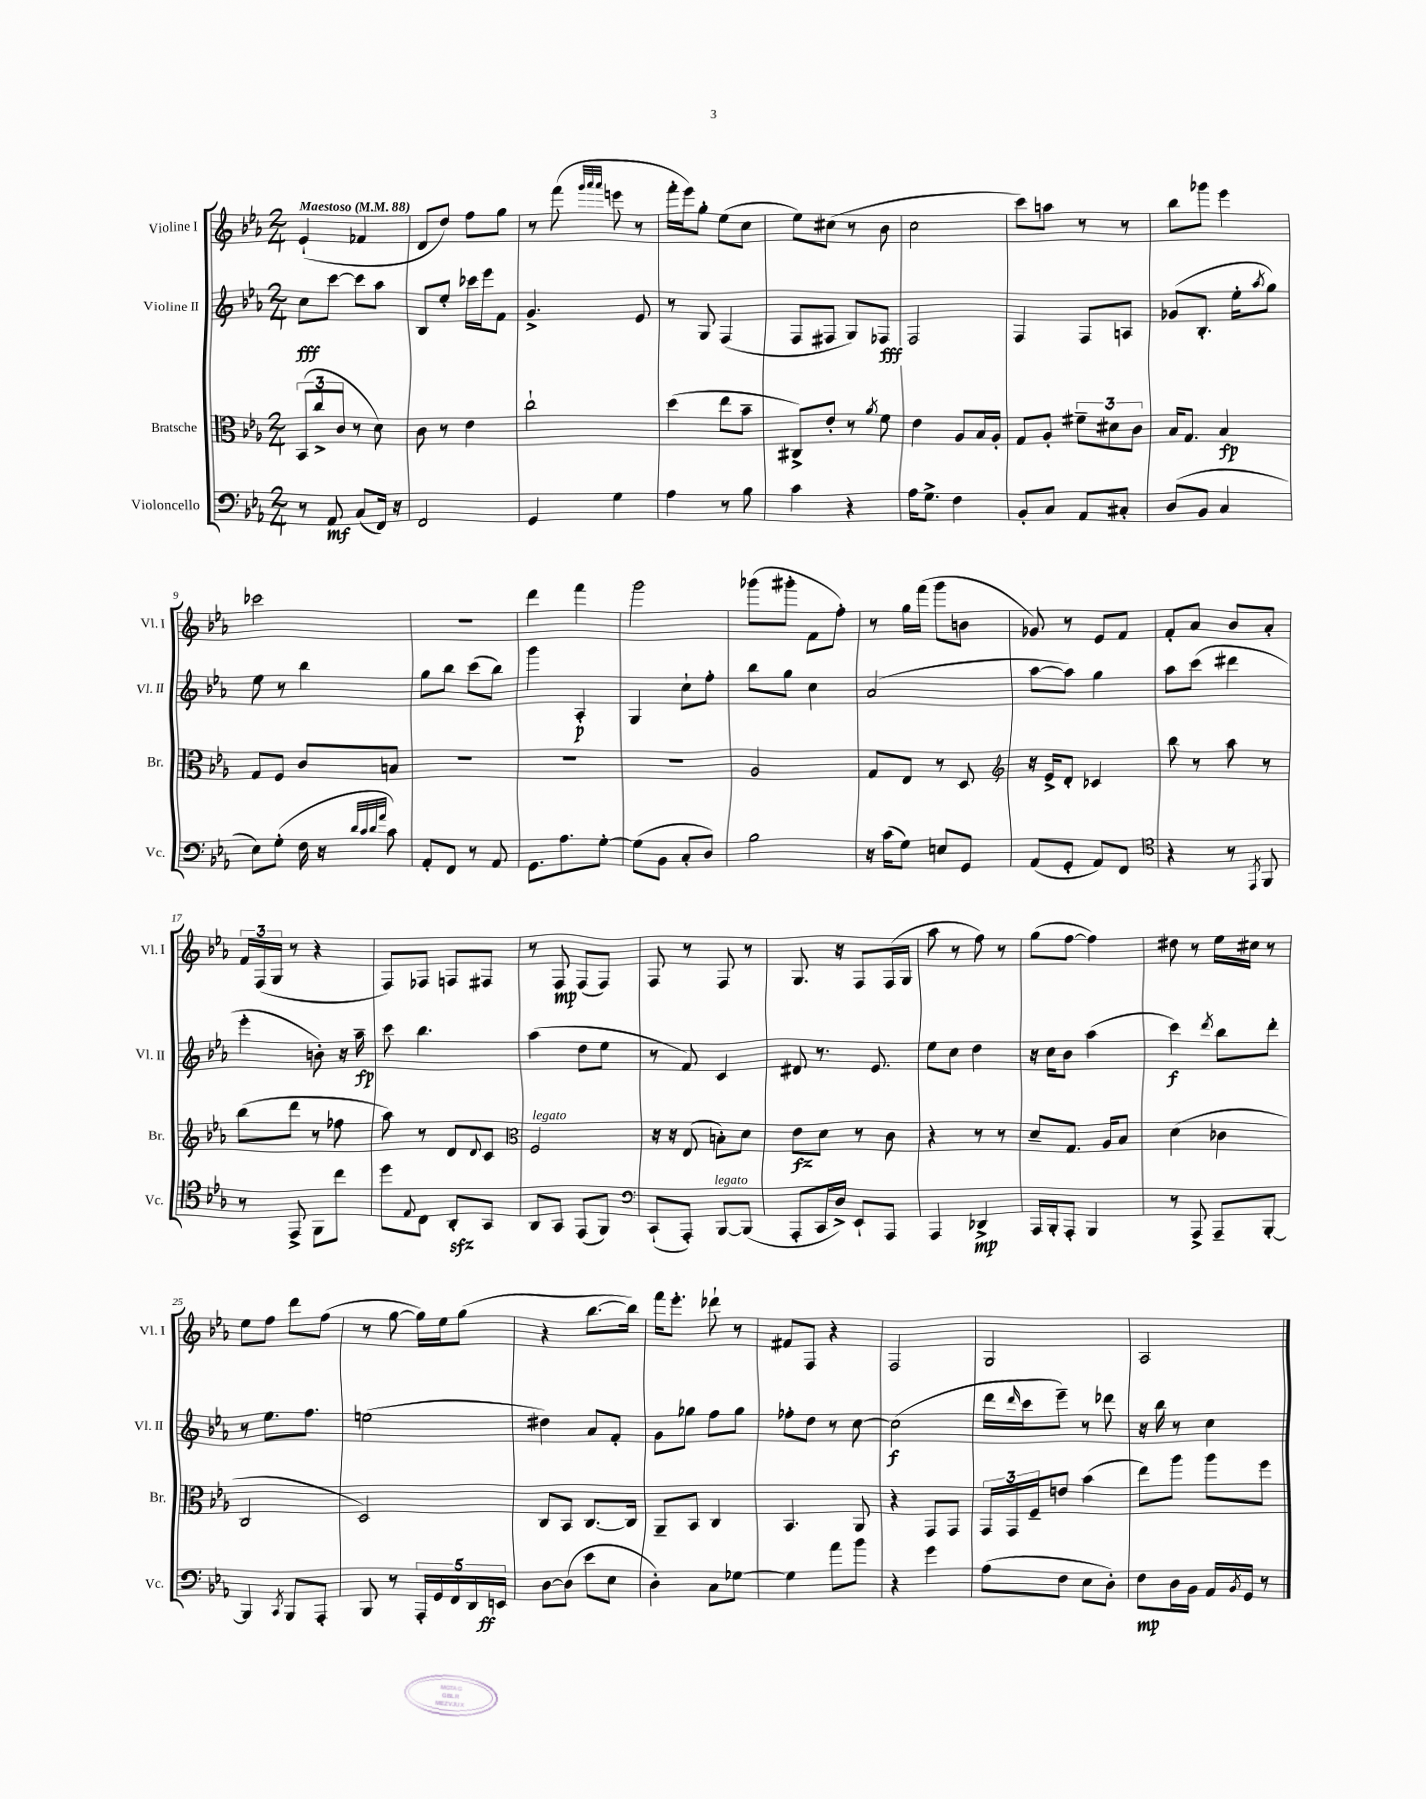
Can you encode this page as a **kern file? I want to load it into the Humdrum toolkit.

**kern	**dynam	**kern	**dynam	**kern	**dynam	**kern	**dynam
*part4	*part4	*part3	*part3	*part2	*part2	*part1	*part1
*staff4	*staff4	*staff3	*staff3	*staff2	*staff2	*staff1	*staff1
*I"Violoncello	*	*I"Bratsche	*	*I"Violine II	*	*I"Violine I	*
*I'Vc.	*	*I'Br.	*	*I'Vl. II	*	*I'Vl. I	*
*clefF4	*	*clefC3	*	*clefG2	*	*clefG2	*
*k[b-e-a-]	*	*k[b-e-a-]	*	*k[b-e-a-]	*	*k[b-e-a-]	*
*M2/4	*	*M2/4	*	*M2/4	*	*M2/4	*
*MM88	*	*MM88	*	*MM88	*	*MM88	*
=1	=1	=1	=1	=1	=1	=1	=1
!	!	!	!	!	!	!LO:TX:a:B:t=Maestoso	!
8r	.	(12BB-/L	.	8cc\L	fff	(4e-`/	.
.	.	12cc^/	.	.	.	.	.
8AA-/	mf	.	.	[8ccc\J	.	.	.
.	.	12c/J	.	.	.	.	.
(8C/L	.	8r	.	8ccc\L]	.	4f-X/	.
16FF/Jk)	.	8d\)	.	8aa-\J	.	.	.
16r	.	.	.	.	.	.	.
=2	=2	=2	=2	=2	=2	=2	=2
2FF/	.	8c\	.	8B-/L	.	8d/L	.
.	.	8r	.	8ee-'/J	.	8dd/J)	.
.	.	4e-\	.	16ccc-X\LL	.	8ff\L	.
.	.	.	.	16eee-\J	.	.	.
.	.	.	.	8f\J	.	8gg\J	.
=3	=3	=3	=3	=3	=3	=3	=3
4GG/	.	2cc`\	.	4.g^/	.	8r	.
.	.	.	.	.	.	(8fff\	.
.	.	.	.	.	.	32qqggg/LLL	.
.	.	.	.	.	.	32qqaaa-/	.
.	.	.	.	.	.	32qqaaa-/JJJ	.
4G\	.	.	.	.	.	8eeen\	.
.	.	.	.	8e-/	.	8r	.
=4	=4	=4	=4	=4	=4	=4	=4
4A-\	.	(4dd\	.	8r	.	16fff'\LL	.
.	.	.	.	.	.	16eee-\J)	.
.	.	.	.	8G/	.	8gg'\J	.
8r	.	8ee-\L	.	(4F/	.	(8ee-\L	.
8B-\	.	8b-~\J	.	.	.	8cc\J	.
=5	=5	=5	=5	=5	=5	=5	=5
4c\	.	8C#X^/L)	.	8F/L	.	8ee-\L)	.
.	.	8e-'/J	.	8F#X/J	.	(8cc#X\J	.
4r	.	8r	.	8G/L)	.	8r	.
.	.	8qa-/	.	.	.	.	.
.	.	8f\	.	8F-X/J	fff	8b-\	.
=6	=6	=6	=6	=6	=6	=6	=6
16A-\KL	.	4e-\	.	2F/	.	2cc\	.
8.G^\J	.	.	.	.	.	.	.
4F\	.	8A-/L	.	.	.	.	.
.	.	16B-/L	.	.	.	.	.
.	.	16A-'/JJ	.	.	.	.	.
=7	=7	=7	=7	=7	=7	=7	=7
8BB-'/L	.	8G/L	.	4F/	.	8ccc\L)	.
8C/J	.	8A-'/J	.	.	.	8aan\J	.
8AA-/L	.	12f#X~\L	.	8F/L	.	8r	.
.	.	12d#X\	.	.	.	.	.
8C#X'/J	.	.	.	8An/J	.	8r	.
.	.	12c\J	.	.	.	.	.
=8	=8	=8	=8	=8	=8	=8	=8
(8D/L	.	16B-/KL	.	(8g-X/L	.	8bb-\L	.
.	.	8.G/J	.	.	.	.	.
8BB-/J	.	.	.	8.B-'/J	.	8ggg-X\J	.
4C/	.	4B-/	fp	.	.	4eee-\	.
.	.	.	.	16ee-'\KL	.	.	.
.	.	.	.	8qaa-/	.	.	.
.	.	.	.	8gg\J)	.	.	.
!!LO:LB:g=z
=9	=9	=9	=9	=9	=9	=9	=9
8E-\L)	.	8G/L	.	8ee-\	.	2ccc-X\	.
(8G'\J	.	8F/J	.	8r	.	.	.
16F\	.	8c/L	.	4bb-\	.	.	.
16r	.	.	.	.	.	.	.
32qqd/LLL	.	.	.	.	.	.	.
32qqc/	.	.	.	.	.	.	.
32qqd/	.	.	.	.	.	.	.
32qqa-/JJJ	.	.	.	.	.	.	.
8c\)	.	8Bn/J	.	.	.	.	.
=10	=10	=10	=10	=10	=10	=10	=10
8AA-'/L	.	2r	.	8gg\L	.	2r	.
8FF/J	.	.	.	8bb-\J	.	.	.
8r	.	.	.	(8ccc\L	.	.	.
8AA-/	.	.	.	8bb-\J)	.	.	.
=11	=11	=11	=11	=11	=11	=11	=11
8.GG\L	.	2r	.	4ggg\	.	4ddd\	.
8.A-\	.	.	.	.	.	.	.
.	.	.	.	4A-'/	p	4fff\	.
[8G'\J	.	.	.	.	.	.	.
=12	=12	=12	=12	=12	=12	=12	=12
(8G\L]	.	2r	.	4G/	.	2ggg\	.
8BB-\J	.	.	.	.	.	.	.
8C'/L	.	.	.	8cc`\L	.	.	.
8D/J)	.	.	.	8ff'\J	.	.	.
=13	=13	=13	=13	=13	=13	=13	=13
2B-\	.	2A-/	.	8bb-\L	.	(8ggg-X\L	.
.	.	.	.	8gg\J	.	8ggg#X'\J	.
.	.	.	.	4cc\	.	8f\L	.
.	.	.	.	.	.	8ff'\J)	.
=14	=14	=14	=14	=14	=14	=14	=14
16r	.	8G/L	.	(2a-/	.	8r	.
(16c\KL	.	.	.	.	.	.	.
8G\J)	.	8E-/J	.	.	.	16gg\LL	.
.	.	.	.	.	.	(16fff\JJ	.
8En/L	.	8r	.	.	.	8ggg\L	.
8GG/J	.	8D/	.	.	.	8bn\J	.
=15	=15	=15	=15	=15	=15	=15	=15
*	*	*clefG2	*	*	*	*	*
(8AA-/L	.	16r	.	[8aa-\L	.	8g-X/)	.
.	.	16e-^/KL	.	.	.	.	.
8GG'/J	.	8d'/J	.	8aa-\J])	.	8r	.
8AA-/L)	.	4c-X/	.	4gg\	.	8e-/L	.
8FF/J	.	.	.	.	.	8f/J	.
=16	=16	=16	=16	=16	=16	=16	=16
*clefC4	*	*	*	*	*	*	*
4r	.	8bb-\	.	8aa-\L	.	8f'/L	.
.	.	8r	.	(8ccc\J	.	8a-/J	.
8r	.	8aa-\	.	4ddd#X\	.	8b-/L	.
8qEE-/	.	.	.	.	.	.	.
8FF/	.	8r	.	.	.	8a-'/J	.
!!LO:LB:g=z
=17	=17	=17	=17	=17	=17	=17	=17
8r	.	(8bb-\L	.	4eee-'\	.	24f/LL	.
.	.	.	.	.	.	(24F/	.
.	.	.	.	.	.	24G/JJ	.
8EE-^/	.	8ddd\J	.	.	.	8r	.
8FF\L	.	8r	.	8bn'\)	.	4r	.
8cc\J	.	8ff-X\	.	16r	.	.	.
.	.	.	.	16aa-~\	fp	.	.
=18	=18	=18	=18	=18	=18	=18	=18
8dd\L	.	8aa-\)	.	8ccc\	.	8F/L)	.
8qqE-/	.	.	.	.	.	.	.
8C\J	.	8r	.	4.bb-\	.	8F-X/J	.
8AA-zz'/L	.	8d/L	.	.	.	8Fn/L	.
.	.	8qqd/	.	.	.	.	.
8GG/J	.	8c/J	.	.	.	8F#X/J	.
=19	=19	=19	=19	=19	=19	=19	=19
*	*	*clefC3	*	*	*	*	*
!	!	!LO:TX:a:i:t=legato	!	!	!	!	!
8AA-/L	.	2F/	.	(4aa-\	.	8r	.
8GG/J	.	.	.	.	.	8F/	mp
(8EE-/L	.	.	.	8dd\L	.	(8F/L	.
8FF/J)	.	.	.	8ee-\J	.	8F/J)	.
=20	=20	=20	=20	=20	=20	=20	=20
*clefF4	*	*	*	*	*	*	*
(8CC`/L	.	16r	.	8r	.	8F/	.
.	.	16r	.	.	.	.	.
8AAA-'/J)	.	(8E-/	.	8f/)	.	8r	.
!LO:TX:a:i:t=legato	!	!	!	!	!	!	!
[8BBB-/L	.	8Bn'\L)	.	4c/	.	8F/	.
(8BBB-/J]	.	8d\J	.	.	.	8r	.
=21	=21	=21	=21	=21	=21	=21	=21
8AAA-'/L	.	8e-\L	fz	8d#X/	.	8.G/	.
16CC/L	.	8d\J	.	8.r	.	.	.
16D^/JJ)	.	.	.	.	.	16r	.
8EE-`/L	.	8r	.	.	.	8F/L	.
.	.	.	.	8.e-/	.	.	.
8AAA-/J	.	8c\	.	.	.	(16F/L	.
.	.	.	.	.	.	16G/JJ	.
=22	=22	=22	=22	=22	=22	=22	=22
4AAA-/	.	4r	.	8ee-\L	.	8aa-\	.
.	.	.	.	8cc\J	.	8r	.
4DD-X^/	mp	8r	.	4dd\	.	8ff\)	.
.	.	8r	.	.	.	8r	.
=23	=23	=23	=23	=23	=23	=23	=23
16AAA-/LL	.	8d~/L	.	16r	.	(8gg\L	.
16BBB-'/J	.	.	.	16cc\KL	.	.	.
8AAA-'/J	.	8.G/J	.	8b-\J	.	[8ff\J	.
4BBB-/	.	.	.	(4aa-\	.	4ff\])	.
.	.	16A-/KL	.	.	.	.	.
.	.	8B-/J	.	.	.	.	.
=24	=24	=24	=24	=24	=24	=24	=24
8r	.	(4d\	.	4ccc\)	f	8dd#X\	.
8AAA-^/	.	.	.	.	.	8r	.
.	.	.	.	8qddd/	.	.	.
8AAA-~/L	.	4c-X\	.	8bb-\L	.	16ee-\LL	.
.	.	.	.	.	.	16cc#X\JJ	.
[8BBB-'/J	.	.	.	8ddd'\J	.	8r	.
!!LO:LB:g=z
=25	=25	=25	=25	=25	=25	=25	=25
4BBB-/]	.	2C/	.	8r	.	8ee-\L	.
.	.	.	.	8.ee-\L	.	8ff\J	.
8qCC/	.	.	.	.	.	.	.
8BBB-/L	.	.	.	.	.	8ddd\L	.
.	.	.	.	8.ff\J	.	.	.
8AAA-'/J	.	.	.	.	.	(8ff\J	.
=26	=26	=26	=26	=26	=26	=26	=26
8BBB-/	.	2D/)	.	(2een\	.	8r	.
8r	.	.	.	.	.	[8gg\	.
20AAA-'/LL	.	.	.	.	.	16gg\LL])	.
20GG/	.	.	.	.	.	.	.
.	.	.	.	.	.	16ee-\J	.
20FF/	.	.	.	.	.	.	.
.	.	.	.	.	.	(8gg\J	.
20DD/	.	.	.	.	.	.	.
20EEn/JJ	ff	.	.	.	.	.	.
=27	=27	=27	=27	=27	=27	=27	=27
[8D\L	.	8C/L	.	4dd#X\)	.	4r	.
(8D\J]	.	8BB-/J	.	.	.	.	.
8e-\L	.	[8.C/L	.	8a-/L	.	[8.bb-\L	.
8E-\J	.	.	.	8f'/J	.	.	.
.	.	16C/Jk]	.	.	.	16bb-\Jk])	.
=28	=28	=28	=28	=28	=28	=28	=28
4D'\)	.	8AA-~/L	.	8g\L	.	16fff\KL	.
.	.	.	.	.	.	8.eee-'\J	.
.	.	8BB-/J	.	8gg-X\J	.	.	.
8C\L	.	4C/	.	8ff\L	.	8ddd-X`\	.
[8G-X\J	.	.	.	8gg-\J	.	8r	.
=29	=29	=29	=29	=29	=29	=29	=29
4G-\]	.	4.BB-/	.	8ff-X'\L	.	8f#X/L	.
.	.	.	.	8dd\J	.	8F/J	.
8a-\L	.	.	.	8r	.	4r	.
8b-\J	.	8AA-/	.	[8cc\	.	.	.
=30	=30	=30	=30	=30	=30	=30	=30
4r	.	4r	.	(2cc\]	f	2F/	.
4g\	.	8GG/L	.	.	.	.	.
.	.	8GG/J	.	.	.	.	.
=31	=31	=31	=31	=31	=31	=31	=31
(8A-\L	.	24GG/LL	.	16ddd\LL	.	2G/	.
.	.	24GG/	.	.	.	.	.
.	.	.	.	16qqddd/	.	.	.
.	.	.	.	16ccc\J	.	.	.
.	.	24F~/J	.	.	.	.	.
8F\J	.	8en/J	.	8eee-~\J)	.	.	.
8E-\L	.	(4b-\	.	8r	.	.	.
8D'\J)	.	.	.	8ddd-X\	.	.	.
=32	=32	=32	=32	=32	=32	=32	=32
8F\L	mp	8ee-\L)	.	16r	.	2A-/	.
.	.	.	.	16bb-\	.	.	.
16D\L	.	8aa-\J	.	8r	.	.	.
16BB-\JJ	.	.	.	.	.	.	.
16AA-/LL	.	8aa-\L	.	4cc\	.	.	.
8qBB-/	.	.	.	.	.	.	.
16GG/JJ	.	.	.	.	.	.	.
8r	.	8ff\J	.	.	.	.	.
==	==	==	==	==	==	==	==
*-	*-	*-	*-	*-	*-	*-	*-
